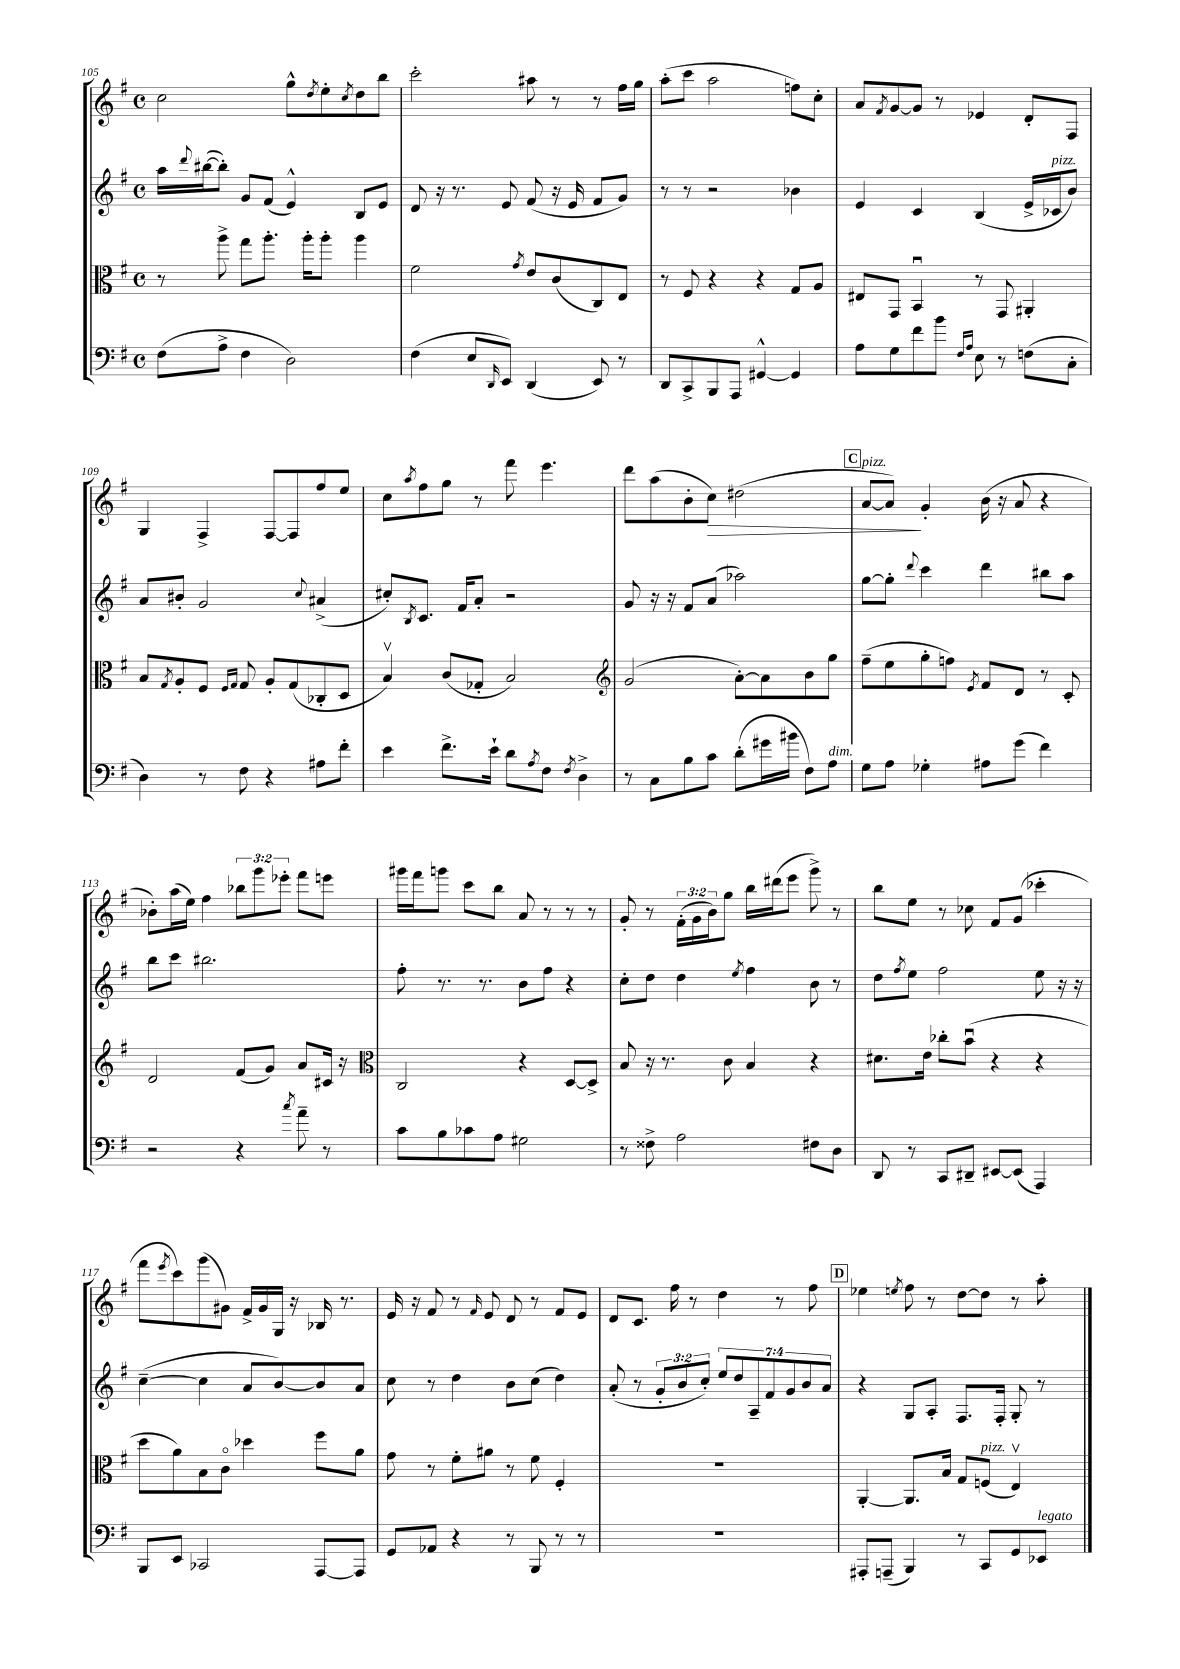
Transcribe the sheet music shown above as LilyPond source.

<<
\new StaffGroup <<
\new Staff = "s0" {
    \clef treble \key g \major \defaultTimeSignature \time 4/4 \override Staff.TupletNumber.text = #tuplet-number::calc-fraction-text
    c''2 g''8-^ \acciaccatura { d''8 } e''8-. \acciaccatura { c''8 } d''8 b''8 |
    c'''2-. ais''8 r8 r8 fis''16 g''16 |
    a''8-.( c'''8 a''2 f''8) c''8-. |
    a'8 \acciaccatura { fis'8 } g'8~ g'8 r8 ees'4 d'8-. fis8 |
    g4 fis4-> fis8~ fis8 fis''8 e''8 |
    c''8 \acciaccatura { a''8 } fis''8 g''8 r8 fis'''8 e'''4. |
    d'''8 a''8( b'8-. c''8\>) dis''2( |
    \mark \markup { \box "C" } a'8~^\markup { \italic "pizz." } a'8\!) g'4-. b'16( r16 a'8 r4 |
    bes'8-.) a''16( e''16) fis''4 \tuplet 3/2 { bes''8 g'''8 ees'''8-. } fis'''8 e'''8 |
    gis'''16 fis'''16 g'''8 c'''8 b''8 a'8 r8 r8 r8 |
    g'8-. r8 \tuplet 3/2 { fis'16-.( g'16 b'16) } g''8 b''16 dis'''16( e'''8 g'''8->) r8 |
    b''8 e''8 r8 ces''8 fis'8 g'8( ces'''4-. |
    fis'''8 \acciaccatura { e'''8 } c'''8) g'''8( gis'8) fis'16-> gis'16 g16 r16 bes16 r8. |
    e'16 r16 fis'8 r8 \grace { fis'16 } e'8 d'8 r8 fis'8 e'8 |
    d'8 c'8. fis''16 r8 d''4 r8 fis''8 |
    \mark \markup { \box "D" } ees''4 \acciaccatura { e''8 } fis''8 r8 d''8~ d''8 r8 a''8-. \bar "|." |
}
\new Staff = "s1" {
    \clef treble \key g \major \defaultTimeSignature \time 4/4 \override Staff.TupletNumber.text = #tuplet-number::calc-fraction-text
    a''16 \appoggiatura { d'''8 } bis''16~( bis''8-.) g'8 fis'8( e'4-^) b8 e'8 |
    d'8 r16 r8. e'8 fis'8( r16 e'16 fis'8 g'8) |
    r8 r8 r2 bes'4 |
    e'4 c'4 b4( e'16-> ces'16^\markup { \italic "pizz." } b'8) |
    a'8 bis'8-. g'2 \appoggiatura { c''8 } ais'4->( |
    cis''8-.) \acciaccatura { b8 } c'8. fis'16 a'8-. r2 |
    g'8 r16 r16 fis'8 a'8( aes''2) |
    \mark \markup { \box "C" } g''8~ g''8-. \appoggiatura { d'''8 } c'''4 d'''4 bis''8 a''8 |
    b''8 c'''8 bis''2. |
    fis''8-. r8. r8. b'8 fis''8 r4 |
    c''8-. d''8 d''4 \acciaccatura { e''8 } fis''4 b'8 r8 |
    d''8 \acciaccatura { fis''8 } e''8 fis''2 e''8 r16 r16 |
    c''4~--( c''4 a'8 b'8~) b'8 a'8 |
    c''8 r8 d''4 b'8 c''8( d''4) |
    a'8-.( r8 \tuplet 3/2 { g'8-. b'8 c''8-.) } \tuplet 7/4 { e''8 d''8 a8-- fis'8 g'8 b'8 a'8 } |
    \mark \markup { \box "D" } r4 g8 a8-. fis8. fis16-. g8-. r8 \bar "|." |
}
\new Staff = "s2" {
    \clef alto \key g \major \defaultTimeSignature \time 4/4
    r8 a''8-> g''8 a''8.-. a''16-. a''8-. a''4 |
    fis'2 \acciaccatura { g'8 } e'8 c'8( c8) e8 |
    r8 fis8 r4 r4 g8 a8 |
    eis8 g,8 b,4\downbow r8 g,8 ais,4-. |
    b8 \acciaccatura { g8 } a8-. fis8 \grace { fis16 g16 } g8 a8-. g8( ces8-. d8 |
    b4\upbow) c'8( ges8-. b2) |
    \clef treble g'2( a'8~-.) a'8 b'8 g''8 |
    \mark \markup { \box "C" } fis''8--( e''8 g''8-. f''8) \acciaccatura { e'8 } fis'8 d'8 r8 c'8-. |
    d'2 fis'8( g'8) a'8 cis'16 r16 |
    \clef alto c2 r4 d8~ d8-> |
    b8 r16 r8. c'8 b4 r4 |
    dis'8. e'16 ces''8-. b'8\downbow( r4 r4 |
    d''8 a'8) b8 c'8\flageolet des''4 fis''8 a'8 |
    g'8 r8 fis'8-. ais'8 r8 fis'8 fis4-. |
    R1 |
    \mark \markup { \box "D" } a,4~-. a,8. b16 g8 f8^\markup { \italic "pizz." }( e4\upbow) \bar "|." |
}
\new Staff = "s3" {
    \clef bass \key g \major \defaultTimeSignature \time 4/4
    fis8( a8-> fis4 d2) |
    fis4( e8 \grace { d,16 } e,8) d,4( e,8) r8 |
    d,8 c,8-> b,,8 a,,8 gis,4~-^ gis,4 |
    a8 g8 fis'8 b'8 \grace { fis16 a16 } e8 r8 f8( c8-. |
    d4) r8 fis8 r4 ais8 fis'8-. |
    e'4 fis'8.-> e'16-! d'8 \acciaccatura { a8 } fis8 \acciaccatura { fis8 } d4-> |
    r8 c8 b8 c'8 d'8-.( gis'16 bis'16 fis8) a8^\markup { \italic "dim." } |
    \mark \markup { \box "C" } g8 a8 ges4-. ais8 g'8( fis'4) |
    r2 r4 \acciaccatura { c''8 } a'8-- r8 |
    c'8 b8 ces'8 a8 gis2 |
    r8 fisis8-> a2 fis8 d8 |
    d,8 r8 c,8 dis,8-- eis,8~ eis,8( a,,4) |
    b,,8 e,8 ces,2 a,,8~ a,,8 |
    g,8 aes,8 r4 r8 b,,8 r8 r8 |
    R1 |
    \mark \markup { \box "D" } ais,,8-. a,,8--( b,,4) r8 c,8 g,8 ees,8^\markup { \italic "legato" } \bar "|." |
}
>>
>>
\layout { \context { \Score currentBarNumber = #105 } }
